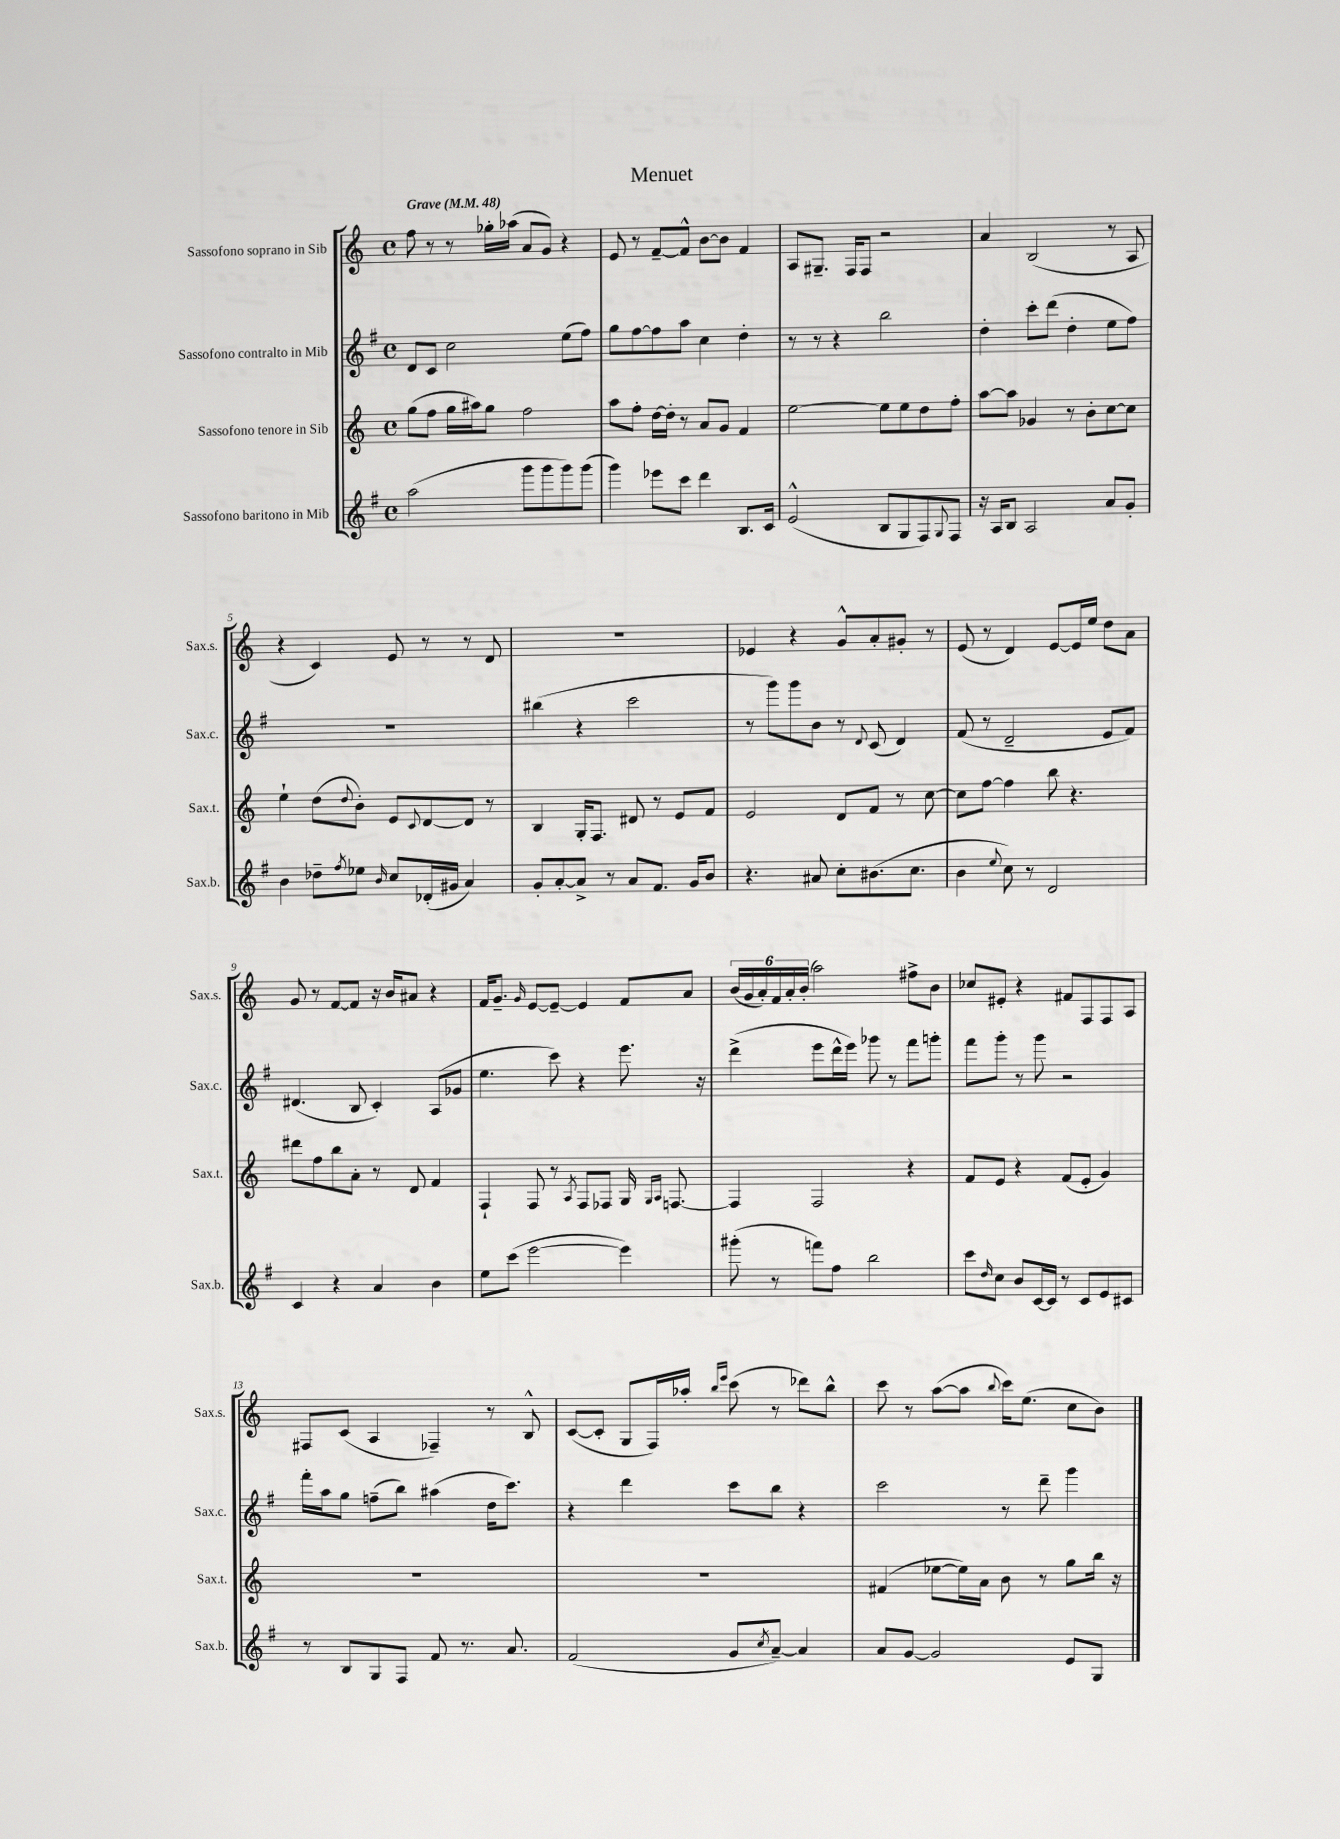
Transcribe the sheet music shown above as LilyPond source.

\header { title = "Menuet" }
<<
\new StaffGroup <<
\new Staff = "s0" \with { instrumentName = "Sassofono soprano in Sib" shortInstrumentName = "Sax.s." } {
    \clef treble \key c \major \defaultTimeSignature \time 4/4 \tempo "Grave" 4 = 48
    f''8 r8 r8 ges''16-. aes''16( a'8 g'8) r4 |
    e'8 r8 f'8~-- f'8-^ b'8~ b'8 f'4 |
    a8 gis8.-- f16 f8 r2 |
    a'4 b2( r8 a8 |
    r4 c'4) e'8 r8 r8 d'8 |
    R1 |
    ees'4 r4 g'8-^ a'8-. gis'8-. r8 |
    e'8( r8 d'4) e'8~ e'16 e''16 d''8 a'8 |
    g'8 r8 f'8~ f'8 r16 b'16 ais'8 r4 |
    f'16 g'8.-- \grace { g'16 } e'8~ e'8~-- e'4 f'8 a'8 |
    \tuplet 6/4 { b'16( g'16 a'16-.) f'16 a'16-. b'16-.( } a''2) fis''8-> b'8 |
    ces''8 eis'8-. r4 fis'8 f8 f8 a8 |
    fis8 c'8( a4 fes4--) r8 b8-^ |
    c'8~( c'8-. g8 f16) aes''16-. \grace { b''16 e'''16 } c'''8( r8 des'''8) b''8-^ |
    c'''8 r8 a''8~( a''8 \appoggiatura { b''8 } c'''16) e''8.( c''8 b'8) \bar "|." |
}
\new Staff = "s1" \with { instrumentName = "Sassofono contralto in Mib" shortInstrumentName = "Sax.c." } {
    \clef treble \key g \major \defaultTimeSignature \time 4/4
    d'8 c'8 c''2 e''8( fis''8) |
    g''8 fis''8~ fis''8 a''8 c''4 d''4-. |
    r8 r8 r4 b''2 |
    d''4-. c'''8-. d'''8( d''4-. e''8 fis''8) |
    R1 |
    bis''4( r4 c'''2 |
    r8 g'''8) g'''8 b'8 r8 \appoggiatura { d'8 } c'8( d'4) |
    fis'8( r8 d'2-- e'8 fis'8) |
    dis'4.( b8 c'4-.) a8( ges'8 |
    e''4. c'''8) r4 e'''8. r16 |
    d'''4->( e'''8 d'''16-^ e'''16) ges'''8 r8 fis'''8 g'''8-. |
    fis'''8 g'''8-. r8 g'''8 r2 |
    fis'''16-. a''16 g''8 f''8--( b''8) ais''4( d''16 c'''8.) |
    r4 d'''4 c'''8 b''8 r4 |
    c'''2 r8 d'''8-- g'''4 \bar "|." |
}
\new Staff = "s2" \with { instrumentName = "Sassofono tenore in Sib" shortInstrumentName = "Sax.t." } {
    \clef treble \key c \major \defaultTimeSignature \time 4/4
    g''8( f''8 g''16 ais''16) g''8 f''2 |
    a''8 f''8-. d''16~ d''16-. r8 a'8 g'8 f'4 |
    e''2~ e''8 e''8 d''8 f''8-. |
    a''8~ a''8 ges'4 r8 b'8-. c''8~ c''8 |
    e''4-! d''8( \appoggiatura { d''8 } b'8-.) e'8 \appoggiatura { c'8 } d'8~ d'8 r8 |
    b4 g16-. f8. dis'8 r8 e'8 f'8 |
    e'2 d'8 f'8 r8 c''8~ |
    c''8 f''8~ f''4 b''8 r4. |
    dis'''8 f''8 b''8 a'8-. r8 d'8 f'4 |
    f4-! f8 r8 \acciaccatura { a8 } f8 fes8 g16 \grace { g16 a16 } f8.~ |
    f4 f2 r4 |
    f'8 e'8 r4 f'8( e'8-. g'4) |
    R1 |
    R1 |
    fis'4( ees''8~ ees''16) a'16 b'8 r8 g''8 b''16 r16 \bar "|." |
}
\new Staff = "s3" \with { instrumentName = "Sassofono baritono in Mib" shortInstrumentName = "Sax.b." } {
    \clef treble \key g \major \defaultTimeSignature \time 4/4
    a''2( g'''8 g'''8 g'''8) g'''8( |
    g'''4) ees'''8 c'''8 d'''4 b8. c'16 |
    e'2-^( b8 g8 fis8) \appoggiatura { g8 } fis8 |
    r16 a16 b8 a2 a'8 g'8-. |
    b'4 des''8-- \acciaccatura { fis''8 } ees''8 \grace { b'16 } c''8 des'16-.( gis'16 a'4) |
    g'8-. a'8~-. a'8-> r8 a'8 fis'8. g'16 b'8 |
    r4. ais'8 c''8-. bis'8.( c''8. |
    b'4 \appoggiatura { e''8 } c''8) r8 d'2 |
    c'4 r4 a'4 b'4 |
    e''8 c'''8( e'''2~ e'''4) |
    gis'''8-.( r8 f'''8) fis''8 b''2 |
    c'''8 \grace { d''16 } c''8 b'8 c'16~ c'16 r8 c'8 e'8 cis'8 |
    r8 b8 g8 fis8 fis'8 r8. a'8. |
    fis'2( g'8 \acciaccatura { c''8 } a'8~--) a'4 |
    a'8 g'8~ g'2 e'8 g8 \bar "|." |
}
>>
>>
